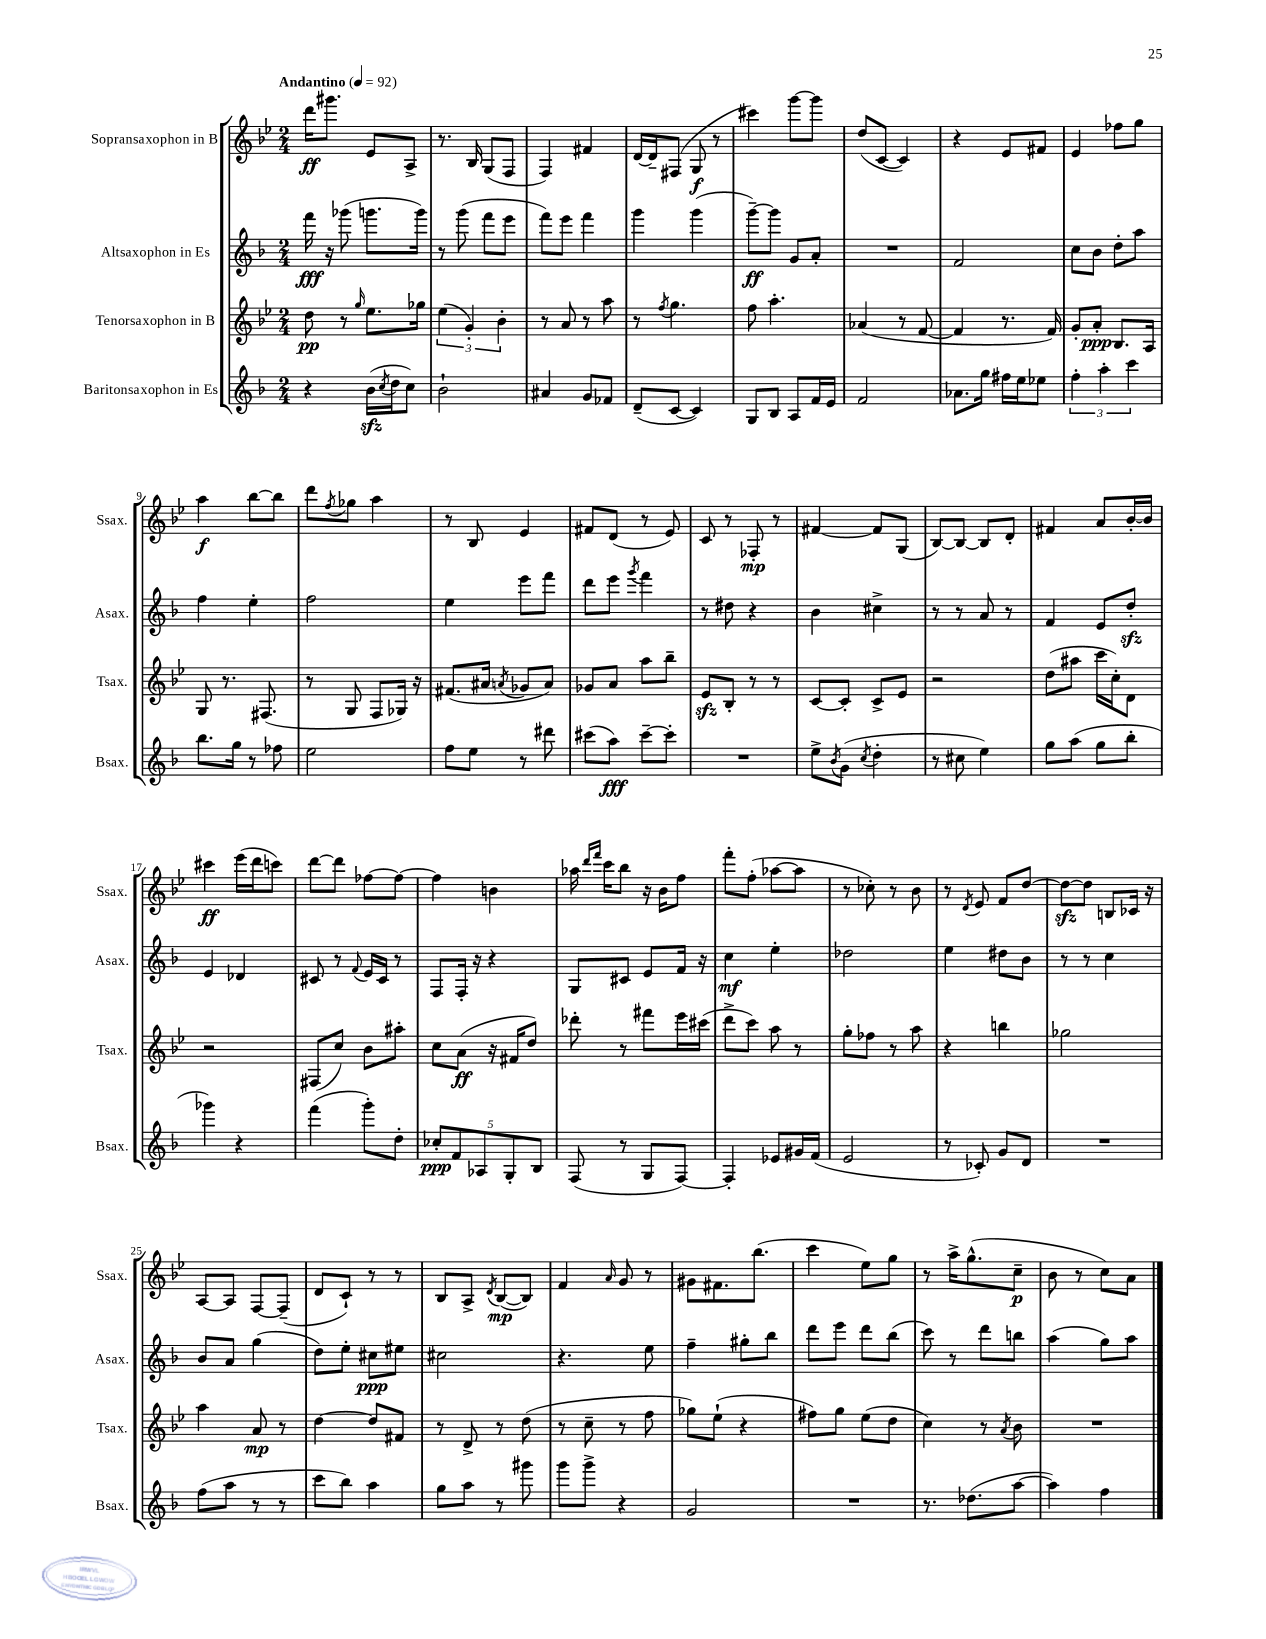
<<
\new StaffGroup <<
\new Staff = "s0" \with { instrumentName = "Sopransaxophon in B" shortInstrumentName = "Ssax." } {
    \clef treble \key bes \major \numericTimeSignature \time 2/4 \tempo "Andantino" 4 = 92
    d'''16\ff gis'''8. ees'8 a8-> |
    r8. bes16 g8( f8 |
    f4) fis'4 |
    d'16~ d'16-- fis8( g8\f r8 |
    cis'''4) g'''8~ g'''8 |
    d''8( c'8~ c'4) |
    r4 ees'8 fis'8 |
    ees'4 fes''8 g''8 |
    a''4\f bes''8~ bes''8 |
    d'''8 \acciaccatura { f''8 } ges''8 a''4 |
    r8 bes8 ees'4 |
    fis'8 d'8( r8 ees'8) |
    c'8 r8 fes8-.\mp r8 |
    fis'4~ fis'8 g8( |
    bes8~) bes8~ bes8 d'8-. |
    fis'4 a'8 bes'16~-. bes'16 |
    cis'''4\ff ees'''16( d'''16 c'''8) |
    d'''8~ d'''8 fes''8~ fes''8~ |
    fes''4 b'4 |
    aes''16 \grace { d'''16 f'''16 } c'''16 bes''8 r16 bes'16 f''8 |
    f'''8-. f''8-.( aes''8~ aes''8 |
    r8 ces''8-.) r8 bes'8 |
    r8 \acciaccatura { d'8 } ees'8 f'8 d''8~ |
    d''8~\sfz d''8 b8 ces'16 r16 |
    a8~ a8 f8~ f8--( |
    d'8 c'8-!) r8 r8 |
    bes8 a8-> \acciaccatura { d'8 } bes8~\mp( bes8) |
    f'4 \grace { a'16 } g'8 r8 |
    gis'8 fis'8. bes''8.( |
    c'''4 ees''8) g''8 |
    r8 a''16-> g''8.-^( c''8--\p |
    bes'8 r8 c''8) a'8 \bar "|." |
}
\new Staff = "s1" \with { instrumentName = "Altsaxophon in Es" shortInstrumentName = "Asax." } {
    \clef treble \key f \major \numericTimeSignature \time 2/4
    f'''16\fff r16 ges'''8( g'''8. g'''16) |
    r8 g'''8( f'''8 e'''8 |
    f'''8) e'''8 f'''4 |
    g'''4 g'''4( |
    g'''8~--\ff) g'''8 g'8 a'8-. |
    R2 |
    f'2 |
    c''8 bes'8 d''8-. a''8 |
    f''4 e''4-. |
    f''2 |
    e''4 e'''8 f'''8 |
    d'''8 e'''8 \acciaccatura { g'''8 } f'''4 |
    r8 dis''8 r4 |
    bes'4 cis''4-> |
    r8 r8 a'8 r8 |
    f'4 e'8 d''8-.\sfz |
    e'4 des'4 |
    cis'8 r8 \appoggiatura { f'8 } e'16 cis'16 r8 |
    f8 f16-. r16 r4 |
    g8 cis'8 e'8 f'16 r16 |
    c''4\mf e''4-. |
    des''2 |
    e''4 dis''8 bes'8 |
    r8 r8 c''4 |
    bes'8 a'8 g''4( |
    d''8) e''8-. cis''8\ppp eis''8 |
    cis''2 |
    r4. e''8 |
    f''4-- gis''8-. bes''8 |
    d'''8 e'''8 d'''8 bes''8( |
    c'''8) r8 d'''8 b''8 |
    a''4( g''8) a''8 \bar "|." |
}
\new Staff = "s2" \with { instrumentName = "Tenorsaxophon in B" shortInstrumentName = "Tsax." } {
    \clef treble \key bes \major \numericTimeSignature \time 2/4
    d''8\pp r8 \grace { g''16 } ees''8. ges''16 |
    \tuplet 3/2 { ees''4( g'4-.) bes'4-. } |
    r8 a'8 r8 a''8 |
    r8 \acciaccatura { f''8 } g''4. |
    f''8 a''4.-. |
    aes'4( r8 f'8~ |
    f'4 r8. f'16) |
    g'8-. a'8-.\ppp bes8. a16 |
    g8 r8. fis8.( |
    r8 g8 f8 ges16) r16 |
    fis'8.( ais'16 \acciaccatura { a'8 } ges'8 a'8) |
    ges'8 a'8 a''8 bes''8-- |
    ees'8\sfz bes8-. r8 r8 |
    c'8~ c'8-. c'8-> ees'8 |
    r2 |
    d''8( ais''8 c'''16 c''16-.) d'8 |
    r2 |
    fis8( c''8) bes'8 ais''8-. |
    c''8 a'8\ff( r16 fis'16 d''8) |
    des'''8-. r8 fis'''8 ees'''16 cis'''16( |
    d'''8-> c'''8) a''8 r8 |
    g''8-. fes''8 r8 a''8 |
    r4 b''4 |
    ges''2 |
    a''4 a'8\mp r8 |
    d''4~ d''8 fis'8 |
    r8 d'8-> r8 d''8( |
    r8 c''8-- r8 f''8 |
    ges''8) ees''8-!( r4 |
    fis''8) g''8 ees''8( d''8 |
    c''4) r8 \acciaccatura { a'8 } bes'8 |
    R2 \bar "|." |
}
\new Staff = "s3" \with { instrumentName = "Baritonsaxophon in Es" shortInstrumentName = "Bsax." } {
    \clef treble \key f \major \numericTimeSignature \time 2/4
    r4 bes'16\sfz( \acciaccatura { c''8 } d''16 c''8) |
    bes'2-! |
    ais'4 g'8 fes'8 |
    d'8--( c'8~ c'4) |
    g8 bes8 a8 f'16 e'16 |
    f'2 |
    aes'8. g''16 fis''16 e''16 ees''8 |
    \tuplet 3/2 { f''4-. a''4-. c'''4 } |
    bes''8. g''16 r8 fes''8 |
    e''2 |
    f''8 e''8 r8 dis'''8 |
    cis'''8( a''8\fff) cis'''8~-- cis'''8-. |
    R2 |
    e''8-> \acciaccatura { bes'8 } g'8( \acciaccatura { c''8 } d''4-. |
    r8 cis''8 e''4) |
    g''8 a''8( g''8 bes''8-. |
    ges'''4) r4 |
    f'''4( g'''8-.) d''8-. |
    \tuplet 5/4 { ces''8-.\ppp f'8 aes8 g8-. bes8 } |
    f8( r8 g8 f8~) |
    f4-. ees'8 gis'16 f'16( |
    e'2 |
    r8 ces'8-.) g'8 d'8 |
    R2 |
    f''8( a''8 r8 r8 |
    c'''8 bes''8) a''4 |
    g''8 a''8 r8 gis'''8 |
    g'''8 g'''8-> r4 |
    g'2 |
    R2 |
    r8. des''8.( a''8~ |
    a''4) f''4 \bar "|." |
}
>>
>>
